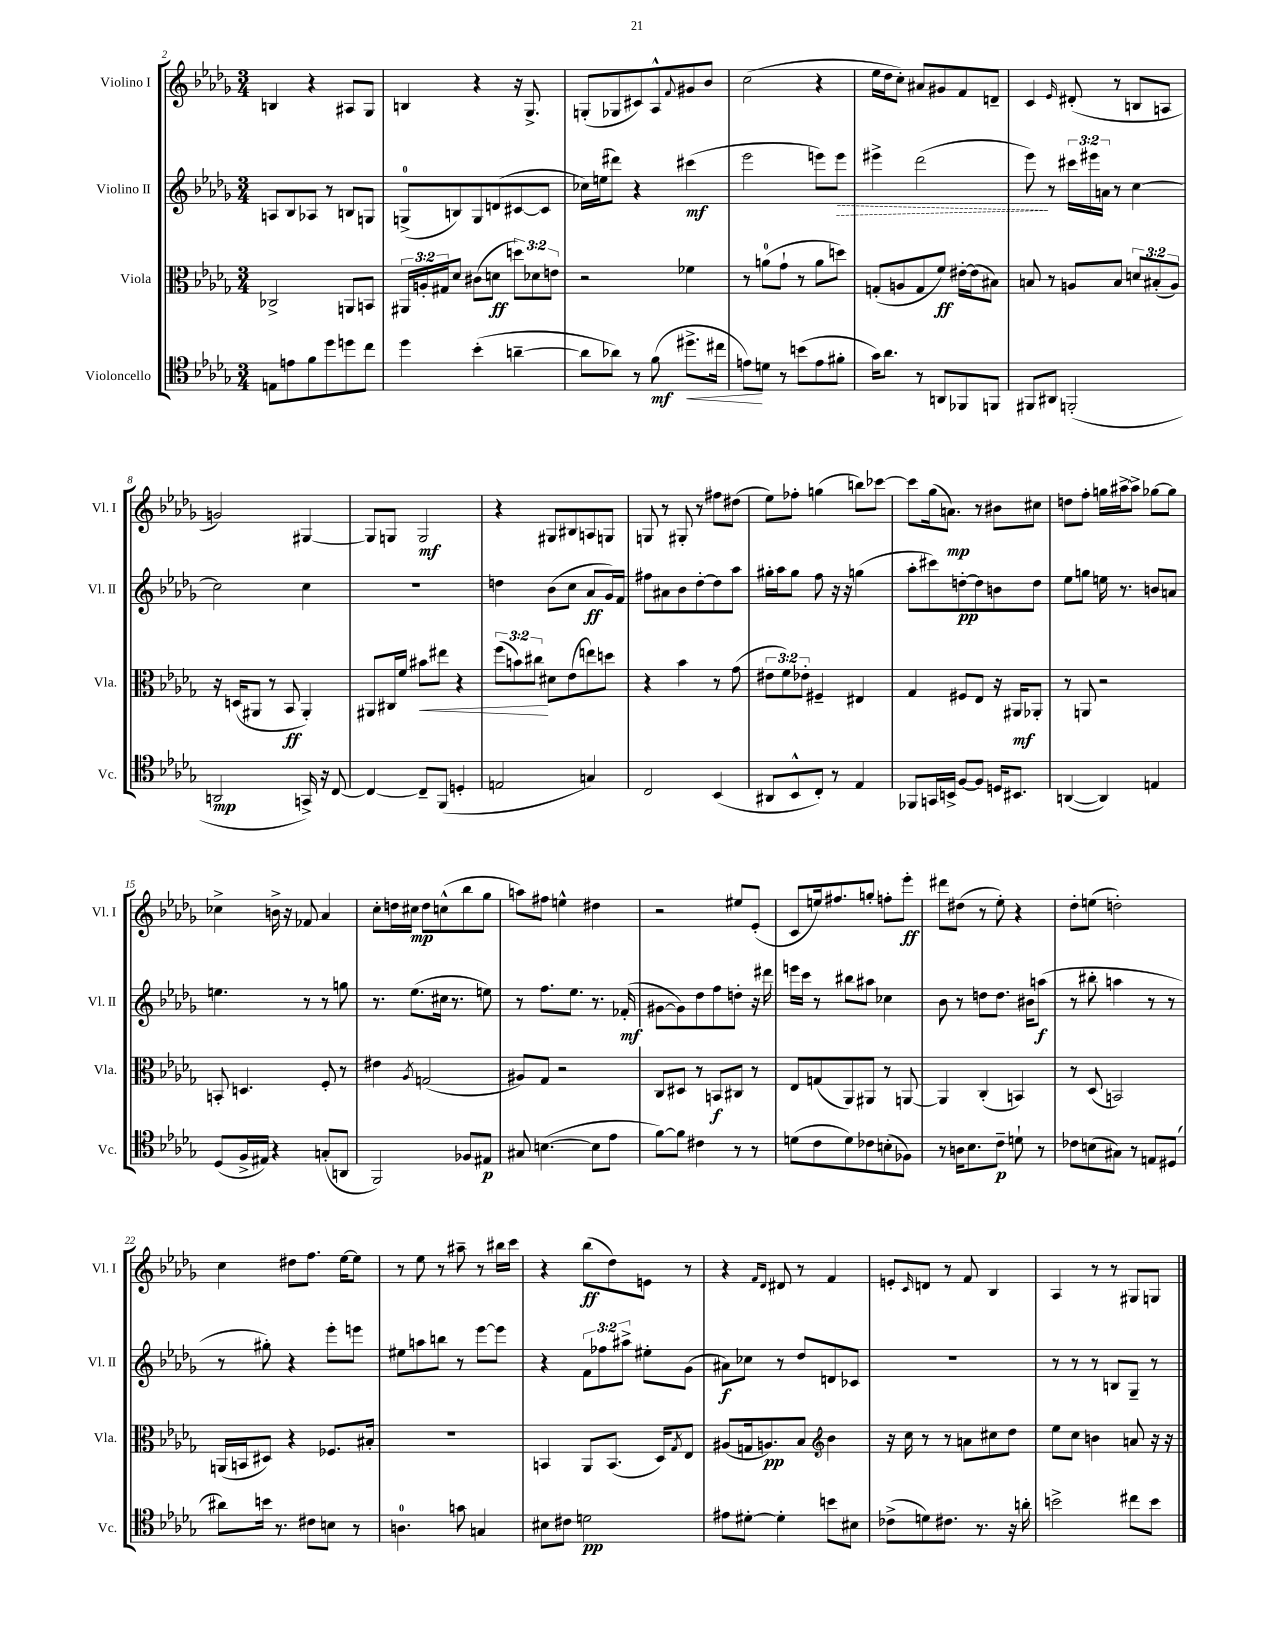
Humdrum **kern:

**kern	**dynam	**kern	**dynam	**kern	**dynam	**kern	**dynam
*part4	*part4	*part3	*part3	*part2	*part2	*part1	*part1
*staff4	*staff4	*staff3	*staff3	*staff2	*staff2	*staff1	*staff1
*I"Violoncello	*	*I"Viola	*	*I"Violino II	*	*I"Violino I	*
*I'Vc.	*	*I'Vla.	*	*I'Vl. II	*	*I'Vl. I	*
*clefC4	*	*clefC3	*	*clefG2	*	*clefG2	*
*k[b-e-a-d-g-]	*	*k[b-e-a-d-g-]	*	*k[b-e-a-d-g-]	*	*k[b-e-a-d-g-]	*
*M3/4	*	*M3/4	*	*M3/4	*	*M3/4	*
=2	=2	=2	=2	=2	=2	=2	=2
8En\L	.	2C-X^/	.	8An/L	.	4Bn/	.
8en\	.	.	.	8B-/	.	.	.
8f\	.	.	.	8A-X/J	.	4r	.
8dd-\	.	.	.	8r	.	.	.
8ddn\	.	8AAn/L	.	8Bn/L	.	8A#X/L	.
8cc\J	.	8BBn/J	.	8Gn/J	.	8G-/J	.
=3	=3	=3	=3	=3	=3	=3	=3
4dd-\	.	24AA#X/LL	.	(8Gn^/L	.	4Bn/	.
.	.	24An'/	.	.	.	.	.
.	.	24G#X/J	.	.	.	.	.
.	.	8d-/J	.	8Bn/)	.	.	.
(4b-'\	.	(8c#X\L	.	8G/	.	4r	.
.	.	8dn\J	ff	(8dn/	.	.	.
[4an~\	.	12ddn\L)	.	[8c#X/	.	16r	.
.	.	.	.	.	.	8.G-^/	.
.	.	12d-X\	.	.	.	.	.
.	.	.	.	8c#/J]	.	.	.
.	.	12en\J	.	.	.	.	.
=4	=4	=4	=4	=4	=4	=4	=4
8a\L]	.	2r	.	16cc-X\LL)	.	(8Gn'/L	.
.	.	.	.	(16een\J	.	.	.
8a-X\J)	.	.	.	8ddd#X\J)	.	8G-X/	.
8r	.	.	.	4r	.	8c#X/)	.
(8f\	mf	.	.	.	.	8A-^^/	.
.	.	.	.	.	.	8qqf/	.
!	!LO:HP:b	!	!	!	!	!	!
8.dd#X^\L	<	4f-X\	.	(4ccc#X\	mf	8g#X/	.
.	.	.	.	.	.	8b-/J	.
16cc#X\Jk	.	.	.	.	.	.	.
=5	=5	=5	=5	=5	=5	=5	=5
8en\L)	.	8r	.	2eee-\	.	(2cc\	.
8dn\J	[	(8an\L	.	.	.	.	.
8r	.	8g-`\J	.	.	.	.	.
(8bn\L	.	8r	.	.	.	.	.
8e\	.	8a\L	.	8eeen\L)	.	4r	.
!	!	!	!	!	!LO:HP:b	!	!
8f#X'\J	.	8ddn\J)	.	8eee\J	>	.	.
=6	=6	=6	=6	=6	=6	=6	=6
16g-\KL)	.	(8Gn'/L	.	4eee#X^\	.	16ee-\LL	.
8.a-\J	.	.	.	.	.	16dd-\J	.
.	.	8An/	.	.	.	8cc'\J)	.
8r	.	8G/	.	(2ddd-\	.	8a#X/L	.
8AAn/L	.	8f/J)	ff	.	.	8g#X/	.
8FF-X/	.	[16e#X'\LL	.	.	.	8f/	.
.	.	(16e#\J]	.	.	.	.	.
8FFn/J	.	8B#X\J)	.	.	.	8dn~/J	.
=7	=7	=7	=7	=7	=7	=7	=7
8FF#X/L	.	8Bn/	.	8eee-\)	.	4c/	.
8AA#X/J	.	8r	.	8r	]	.	.
.	.	.	.	.	.	16qqe-/	.
(2FFn'/	.	8An/L	.	24ccc#X\LL	.	(8d#X'/	.
.	.	.	.	24eee#X\	.	.	.
.	.	.	.	24an\JJ	.	.	.
.	.	8B/J	.	8r	.	8r	.
.	.	12dn/L	.	[4cc\	.	8Bn/L	.
.	.	(12B#X'/	.	.	.	.	.
.	.	.	.	.	.	8An/J	.
.	.	12A/J)	.	.	.	.	.
!!LO:LB:g=z
=8	=8	=8	=8	=8	=8	=8	=8
2AAn/	mp	16r	.	2cc\]	.	2gn/)	.
.	.	(16Dn/KL	.	.	.	.	.
.	.	8AA#X/J	.	.	.	.	.
.	.	8r	.	.	.	.	.
.	.	8BB-/	ff	.	.	.	.
16GGn^/)	.	4AA#'/)	.	4cc\	.	[4G#X/	.
16r	.	.	.	.	.	.	.
[8C/	.	.	.	.	.	.	.
=9	=9	=9	=9	=9	=9	=9	=9
4C/_	.	8AA#X/L	.	2.r	.	8G#/L]	.
.	.	16C#X/L	.	.	.	8Gn/J	.
.	.	16f/JJ	.	.	.	.	.
!	!	!	!LO:HP:b	!	!	!	!
8C~/L]	.	8b#X\L	<	.	.	2G/	mf
(8FF/J	.	8ee#X\J	.	.	.	.	.
4Dn'/	.	4r	.	.	.	.	.
=10	=10	=10	=10	=10	=10	=10	=10
2En/	.	(12ff\L	.	4ddn\	.	4r	.
.	.	12bn\)	.	.	.	.	.
.	.	12cc#X\J	.	.	.	.	.
.	.	8d#X\L	[	(8b-\L	.	8G#X/L	.
.	.	(8e-\	.	8cc\J	.	8B#X/	.
4Gn/)	.	8een\)	.	8a-/L	ff	8An/	.
.	.	8ddn\J	.	16g-/L)	.	8Gn/J	.
.	.	.	.	16f/JJ	.	.	.
=11	=11	=11	=11	=11	=11	=11	=11
2C/	.	4r	.	8ff#X\L	.	8Gn/	.
.	.	.	.	8a#X\	.	8r	.
.	.	4b-\	.	8b-\	.	8G#X'/	.
.	.	.	.	[8dd-'\	.	8r	.
(4BB-/	.	8r	.	8dd-\]	.	8ff#X\L	.
.	.	(8g-\	.	8aa-\J	.	(8dd#X\J	.
=12	=12	=12	=12	=12	=12	=12	=12
8AA#X/L	.	12e#X\L	.	16gg#X'\LL	.	8ee-\L)	.
.	.	.	.	16aa-\J	.	.	.
.	.	12f\)	.	.	.	.	.
8BB-^^/	.	.	.	8gg#\J	.	8ff-X'\J	.
.	.	12e-X'\J	.	.	.	.	.
8C'/J)	.	4F#X~/	.	8ff\	.	(4ggn\	.
8r	.	.	.	16r	.	.	.
.	.	.	.	16r	.	.	.
4E-/	.	4E#X/	.	(4ggn\	.	8bbn\L)	.
.	.	.	.	.	.	[8ccc-X\J	.
=13	=13	=13	=13	=13	=13	=13	=13
8FF-X/L	.	4G-/	.	8aa-'\L	.	8ccc-\L]	.
16GGn/L	.	.	.	8ccc#X\)	.	(16gg-\k	.
16BBn^/JJ	.	.	.	.	.	8.an\J)	mp
[8F/L	.	8F#X/L	.	[8ddn'\	pp	.	.
8F/J]	.	8E-/J	.	8dd\]	.	8r	.
16Dn/KL	.	16r	.	8bn\	.	8b#X\L	.
8.BB#X/J	.	16AA#X/KL	mf	.	.	.	.
.	.	8AA-X'/J	.	8dd\J	.	8cc#X\J	.
=14	=14	=14	=14	=14	=14	=14	=14
([4AAn/	.	8r	.	8ee-\L	.	8ddn\L	.
.	.	8AAn/	.	8ggn\J	.	8ff'\J	.
4AA/])	.	2r	.	16een\	.	16ggn\LL	.
.	.	.	.	8.r	.	[16aa#X^\J	.
.	.	.	.	.	.	8aa#^\J]	.
4En/	.	.	.	8bn/L	.	[8gg-X\L	.
.	.	.	.	8an/J	.	8gg-\J]	.
!!LO:LB:g=z
=15	=15	=15	=15	=15	=15	=15	=15
(8D-/L	.	8BBn'/	.	4.een\	.	4cc-X^\	.
16F^/L	.	4.Dn/	.	.	.	.	.
16E#X/JJ)	.	.	.	.	.	.	.
4r	.	.	.	.	.	16bn^\	.
.	.	.	.	.	.	16r	.
.	.	.	.	8r	.	8f-X/	.
(8Gn'/L	.	8F'/	.	8r	.	4a-/	.
8AAn/J	.	8r	.	8ggn\	.	.	.
=16	=16	=16	=16	=16	=16	=16	=16
2FF/)	.	4e#X\	.	8.r	.	8cc'\L	.
.	.	.	.	.	.	16ddn\L	.
.	.	.	.	(8.ee-\L	.	16cc#X\JJ	mp
.	.	8qA-/	.	.	.	.	.
.	.	(2Gn/	.	.	.	8dd\L	.
.	.	.	.	16cc#X\Jk	.	(8ccn^^\	.
.	.	.	.	8.r	.	.	.
8F-X/L	.	.	.	.	.	8bb-\	.
8E#X/J	p	.	.	8een\)	.	8gg-\J	.
=17	=17	=17	=17	=17	=17	=17	=17
8G#X/	.	8A#X/L)	.	8r	.	8aan\L)	.
([4.Bn\	.	8G-/J	.	8.ff\L	.	8ff#X\J	.
.	.	2r	.	.	.	4een^^\	.
.	.	.	.	8.ee-\J	.	.	.
8B\L]	.	.	.	8.r	.	4dd#X\	.
8e-\J	.	.	.	.	.	.	.
.	.	.	.	(16f-X'/	mf	.	.
=18	=18	=18	=18	=18	=18	=18	=18
[8f\L)	.	8C/L	.	[8g#X\L	.	2r	.
8f\J]	.	8D#X/J	.	8g#\])	.	.	.
4c#X\	.	8r	.	8dd-\	.	.	.
.	.	8BBn/L	f	8ff\	.	.	.
8r	.	8C#X/J	.	8ddn'\J	.	8ee#X/L	.
8r	.	8r	.	16r	.	(8e-'/J	.
.	.	.	.	16ddd#X\	.	.	.
=19	=19	=19	=19	=19	=19	=19	=19
(8dn\L	.	8E-/L	.	16eeen\LL	.	8c/L	.
.	.	.	.	16ccc\JJ	.	.	.
8c\	.	(8Gn/	.	8r	.	16een/k)	.
.	.	.	.	.	.	8.ff#X/	.
8d\)	.	8AA-/)	.	8bb#X\L	.	.	.
8c-X\	.	8AA#X/J	.	8aa#X\J	.	8ggn'/J	.
(8Bn'\	.	8r	.	4cc-X\	.	8ffn'\L	.
8F-X\J)	.	[8AAn/	.	.	.	8eee-'\J	ff
=20	=20	=20	=20	=20	=20	=20	=20
8r	.	4AA/]	.	8b-\	.	8ddd#X\L	.
16An\KL	.	.	.	8r	.	(8dd#X\J	.
8.B-\	.	.	.	.	.	.	.
.	.	(4C'/	.	8ddn\L	.	8r	.
8c~\J	p	.	.	8.dd\J	.	8ee-'\)	.
8dn`\	.	4BBn/)	.	.	.	4r	.
.	.	.	.	16b#X\KL	.	.	.
8r	.	.	.	(8aan\J	f	.	.
=21	=21	=21	=21	=21	=21	=21	=21
8c-X\L	.	8r	.	8r	.	8dd-'\L	.
(8Bn\	.	(8D-/	.	8bb#X'\	.	(8een\J	.
8G#X\J)	.	2BBn/)	.	4aan\	.	2ddn'\)	.
8r	.	.	.	.	.	.	.
8En/L	.	.	.	8r	.	.	.
(8D#X/J	.	.	.	8r	.	.	.
!!LO:LB:g=z
=22	=22	=22	=22	=22	=22	=22	=22
8a#X\L)	.	(16AAn/LL	.	8r	.	4cc\	.
.	.	16BBn/J	.	.	.	.	.
16bn\Jk	.	8D#X/J)	.	8gg#X'\)	.	.	.
8.r	.	.	.	.	.	.	.
.	.	4r	.	4r	.	8dd#X\L	.
8c#X\L	.	.	.	.	.	8.ff\J	.
8Bn\J	.	8.F-X/L	.	8eee-'\L	.	.	.
.	.	.	.	.	.	[16ee-\KL	.
8r	.	.	.	8eeen\J	.	8ee-\J]	.
.	.	16B#X'/Jk	.	.	.	.	.
=23	=23	=23	=23	=23	=23	=23	=23
4.An\	.	2.r	.	8ee#X\L	.	8r	.
.	.	.	.	8aan\	.	8ee-\	.
.	.	.	.	8bbn\J	.	8r	.
8gn\	.	.	.	8r	.	8aa#X~\	.
4Gn/	.	.	.	[8eee-\L	.	8r	.
.	.	.	.	8eee-\J]	.	16bb#X\LL	.
.	.	.	.	.	.	16ccc\JJ	.
=24	=24	=24	=24	=24	=24	=24	=24
8B#X\L	.	4BBn/	.	4r	.	4r	.
8c#X\J	.	.	.	.	.	.	.
2dn\	pp	8AA-/L	.	12f\L	.	(8bb-\L	ff
.	.	.	.	12ff-X\	.	.	.
.	.	(8.BB/J	.	.	.	8dd-\)	.
.	.	.	.	12aa#X^\J	.	.	.
.	.	.	.	8ee#X'\L	.	8en\J	.
.	.	16D-/KL)	.	.	.	.	.
.	.	8qG-/	.	.	.	.	.
.	.	8E-/J	.	(8g-\J	.	8r	.
=25	=25	=25	=25	=25	=25	=25	=25
8e#X\L	.	(8A#X/L	.	8a#X\L)	f	4r	.
[8d#X'\J	.	16Gn/k	.	8cc-X\J	.	.	.
.	.	8.An/)	pp	.	.	.	.
.	.	.	.	.	.	16qqf/LL	.
.	.	.	.	.	.	16qqd-/JJ	.
4d#'\]	.	.	.	8r	.	8d#X/	.
.	.	8B-/J	.	8dd-/L	.	8r	.
*	*	*clefG2	*	*	*	*	*
8bn\L	.	4b-\	.	8dn/	.	4f/	.
8B#X\J	.	.	.	8c-X/J	.	.	.
=26	=26	=26	=26	=26	=26	=26	=26
(8c-X^\L	.	16r	.	2.r	.	8en'/L	.
.	.	16cc\	.	.	.	.	.
.	.	.	.	.	.	16qqc/	.
8dn\)	.	8r	.	.	.	8dn/J	.
8.c#X\J	.	8r	.	.	.	8r	.
.	.	8an\L	.	.	.	8f/	.
8.r	.	.	.	.	.	.	.
.	.	8cc#X\	.	.	.	4B-/	.
16r	.	8dd-\J	.	.	.	.	.
16an'\	.	.	.	.	.	.	.
=27	=27	=27	=27	=27	=27	=27	=27
2bn^\	.	8ee-\L	.	8r	.	4A-/	.
.	.	8cc\J	.	8r	.	.	.
.	.	4bn\	.	8r	.	8r	.
.	.	.	.	8Bn/L	.	8r	.
8cc#X\L	.	8an/	.	8G-~/J	.	8G#X/L	.
8b\J	.	16r	.	8r	.	8Gn/J	.
.	.	16r	.	.	.	.	.
==	==	==	==	==	==	==	==
*-	*-	*-	*-	*-	*-	*-	*-
